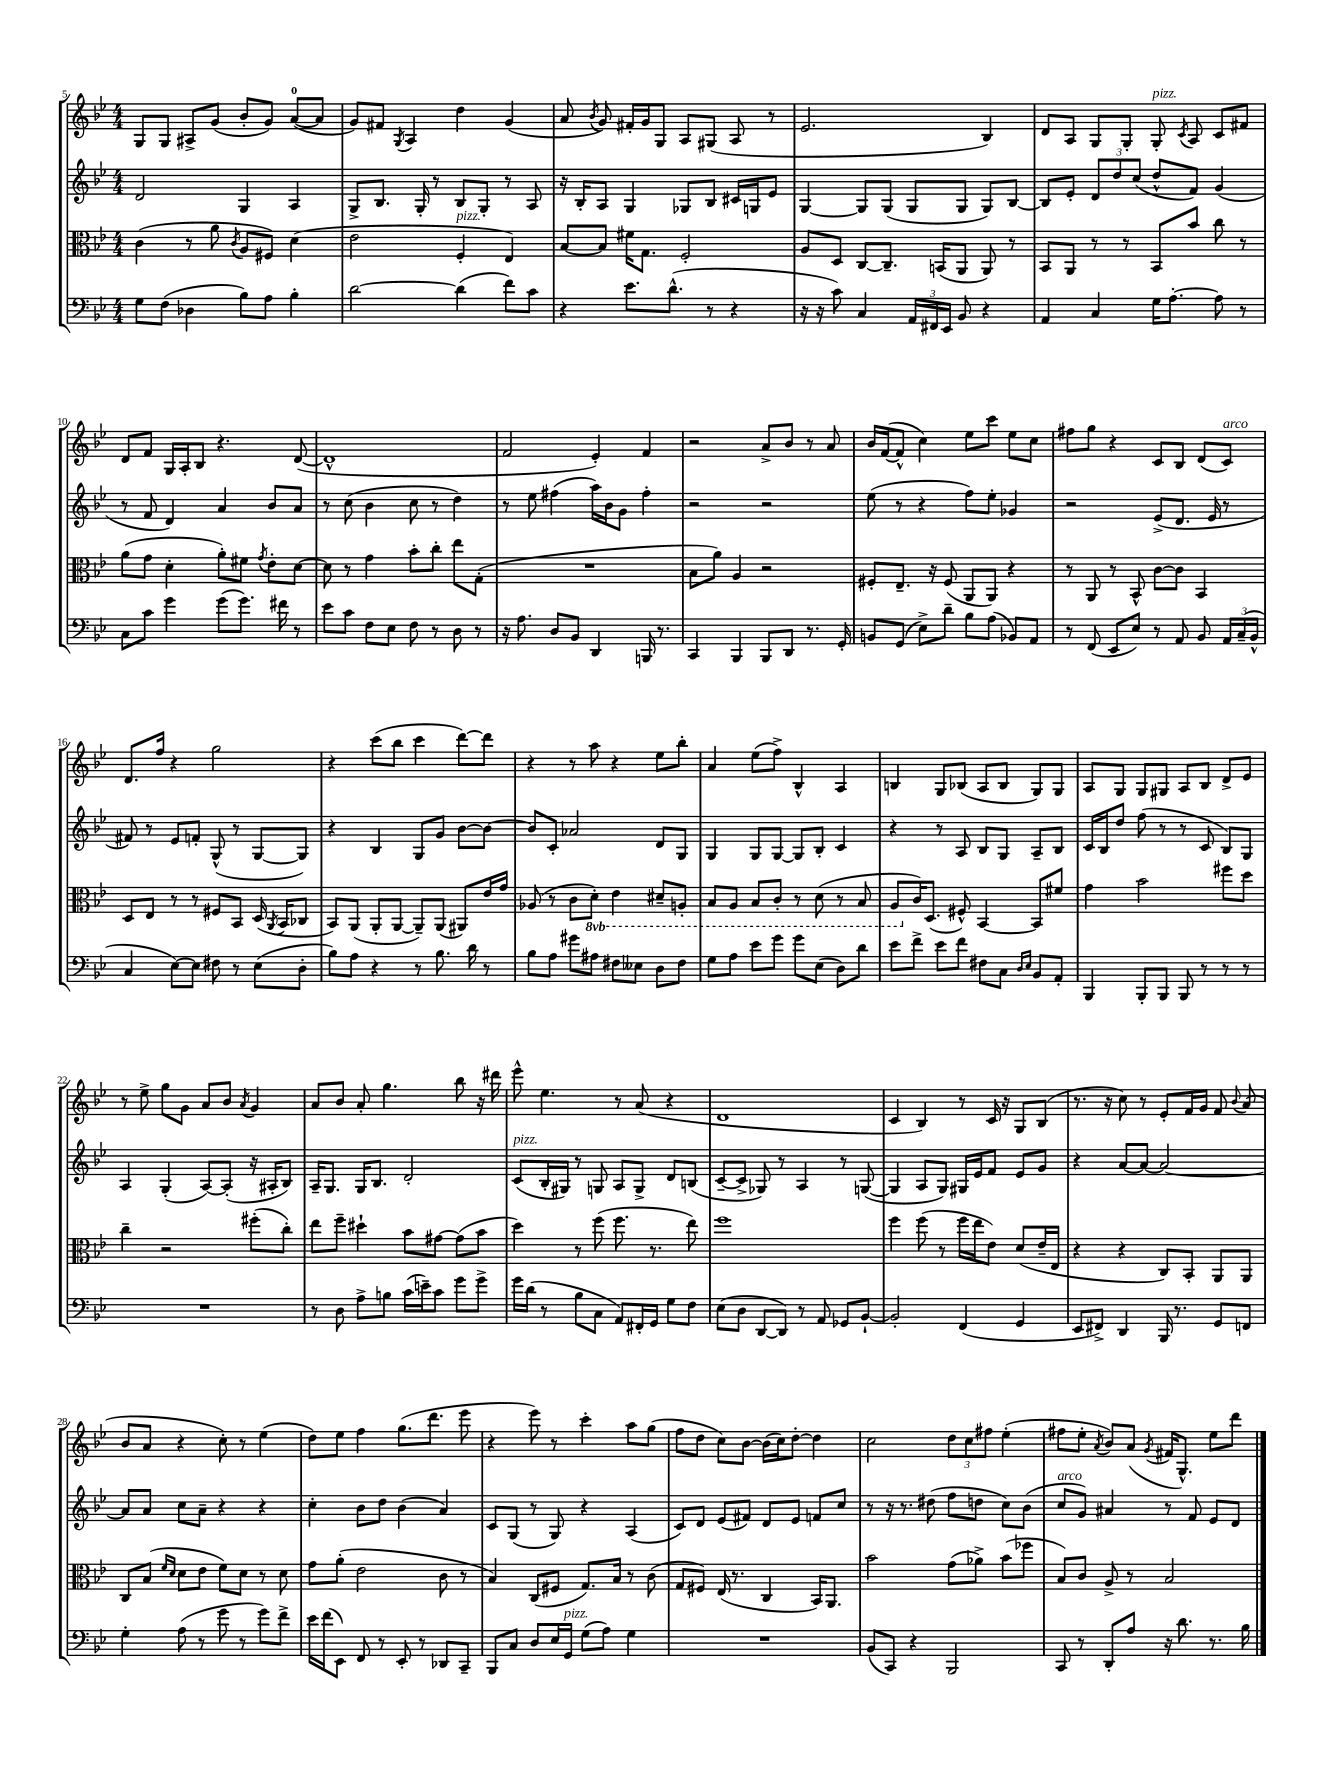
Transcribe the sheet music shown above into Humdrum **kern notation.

**kern	**kern	**kern	**kern
*part4	*part3	*part2	*part1
*staff4	*staff3	*staff2	*staff1
*clefF4	*clefC3	*clefG2	*clefG2
*k[b-e-]	*k[b-e-]	*k[b-e-]	*k[b-e-]
*M4/4	*M4/4	*M4/4	*M4/4
=5	=5	=5	=5
8G\L	(4c\	2d/	8G/L
(8F\J	.	.	8G/J
4D-X\	8r	.	8A#X^/L
.	8a\	.	(8g/J
.	8qc/	.	.
8B-\L)	8A/L	4G/	8b-'/L
8A\J	8F#X/J)	.	8g/J)
4B-'\	(4d\	4A/	([8a/L
.	.	.	8a/J]
=6	=6	=6	=6
[2d\	2e-\	8G^/L	8g/L)
.	.	8.B-/J	8f#X/J
.	.	.	8qG/
.	.	.	4A/
.	.	16G'/	.
.	.	8r	.
!	!LO:TX:a:i:t=pizz.	!	!
(4d\]	4F'/	8B-/L	4dd\
.	.	8G'/J	.
8f\L)	4E-/)	8r	(4g/
8c\J	.	8A/	.
=7	=7	=7	=7
4r	[8B-/L	16r	8a/
.	.	16B-'/KL	.
.	.	.	8qb-/
.	8B-/J]	8A/J	8g/)
8.e-\L	16f#X\KL	4G/	16f#X'/LL
.	8.G\J	.	16g/J
.	.	.	8G/J
(8.d^^\J	.	.	.
.	2F'/	8G-X/L	8A/L
8r	.	8B-/J	(8G#X/J
4r	.	16c#X/LL	8A/
.	.	16Gn/J	.
.	.	8e-/J	8r
=8	=8	=8	=8
16r	8A/L	[4G/	2.e-/
16r	.	.	.
8c\)	8D/J	.	.
4C/	[8C/L	8G/L]	.
.	8.C~/J]	(8G/J	.
24AA/LL	.	8G/L	.
24FF#X/	.	.	.
.	(16BBn/KL	.	.
24EE-/JJ	.	.	.
8BB-/	8AA/J	8G/J	.
4r	8AA/)	8G/L)	4B-/)
.	8r	[8B-/J	.
=9	=9	=9	=9
4AA/	8BB-/L	8B-/L]	8d/L
.	8AA/J	8e-'/J	8A/J
4C/	8r	12d/L	8G/L
.	.	12dd/	.
.	8r	.	8G'/J
.	.	(12cc/J	.
!	!	!	!LO:TX:a:i:t=pizz.
16G\KL	8BB-/L	8dd^^/L	8G'/
[8.A'\J	.	.	.
.	.	.	8qc/
.	8b-/J	8f/J)	8A/
8A\]	8cc\	(4g/	8c/L
8r	8r	.	8f#X/J
!!LO:LB:g=z
=10	=10	=10	=10
8C\L	(8a\L	8r	8d/L
8c\J	8g\J	8f/	8f/J
4g\	4d'\	4d/)	16G/LL
.	.	.	16A'/J
.	.	.	8B-/J
(8g\L	8a'\L)	4a/	4.r
8.g\J)	8f#X\J	.	.
.	8qg/	.	.
.	8e-'\L	8b-/L	.
16f#X\	.	.	.
8r	[8d\J	8a/J	([8d/
=11	=11	=11	=11
8e-\L	8d\]	8r	1d^^]
8c\J	8r	(8cc\	.
8F\L	4g\	4b-\	.
8E-\J	.	.	.
8F\	8b-'\L	8cc\	.
8r	8cc'\J	8r	.
8D\	8ee-\L	4dd\)	.
8r	(8G'\J	.	.
=12	=12	=12	=12
16r	1r	8r	2f/
8.A\	.	.	.
.	.	8ee-\	.
8D/L	.	(4ff#X\	.
8BB-/J	.	.	.
4DD/	.	16aa\LL)	4e-'/)
.	.	16b-\J	.
.	.	8g\J	.
16BBBn/	.	4ff#'\	4f/
8.r	.	.	.
=13	=13	=13	=13
4CC/	8B-\L	2r	2r
.	8a\J)	.	.
4BBB-/	4A/	.	.
8BBB-/L	2r	2r	8a^/L
8DD/J	.	.	8b-/J
8.r	.	.	8r
.	.	.	8a/
16GG'/	.	.	.
=14	=14	=14	=14
8BBn/L	8F#X'/L	(8ee-\	16b-/LL
.	.	.	([16f/J
(8GG/J	8.E-~/J	8r	8f^^/J]
8E-^\L)	.	4r	4cc\)
.	16r	.	.
8d~\J	(8F#/	.	.
8B-\L	8AA/L	8ff\L)	8ee-\L
(8A\J	8AA/J)	8ee-'\J	8ccc\J
8BB-X/L)	4r	4g-X/	8ee-\L
8AA/J	.	.	8cc\J
=15	=15	=15	=15
8r	8r	2r	8ff#X\L
(8FF/	8AA/	.	8gg\J
8EE-/L	8r	.	4r
8E-/J)	8BB-^^/	.	.
8r	[8c\L	(8e-^/L	8c/L
8AA/	8c\J]	8.d/J	8B-/J
8BB-/	4BB-/	.	(8d/L
.	.	16e-/	.
!	!	!	!LO:TX:a:i:t=arco
24AA/LL	.	8r	8c/J)
(24C~/	.	.	.
24BB-^^/JJ	.	.	.
!!LO:LB:g=z
=16	=16	=16	=16
4C/	8D/L	8f#X/)	8.d/L
.	8E-/J	8r	.
.	.	.	16ff/Jk
[8E-\L)	8r	8e-/L	4r
8E-\J]	8r	8fn'/J	.
8F#X\	8F#X/L	(8G^^/	2gg\
8r	8BB-/J	8r	.
(8E-\L	(16D/	[8G/L	.
.	8qAA/	.	.
.	16BB-/KL	.	.
8D'\J	8C-X/J	8G/J])	.
=17	=17	=17	=17
8B-\L)	8BB-/L)	4r	4r
8A\J	(8AA/J	.	.
4r	8AA'/L	4B-/	(8ccc\L
.	[8AA/J	.	8bb-\J
8r	8AA~/L])	8G/L	4ccc\
8.B-\	(8AA/J	8g/J	.
.	8AA#X/L)	[8b-\L	[8ddd\L)
16d\	.	.	.
8r	16e-/L	8b-\J_	8ddd\J]
.	16g/JJ	.	.
=18	=18	=18	=18
8B-\L	(8A-X/	8b-/L]	4r
8A\J	8r	8c'/J	.
8g#X\L	8c\L	2a-X/	8r
*	*8ba	*	*
8A#X\J	8D'\J)	.	8aa\
8F#X\L	4E-\	.	4r
8E--X\J	.	.	.
8D\L	8D#X~/L	8d/L	8ee-\L
8F#\J	8AAn'/J	8G/J	8bb-'\J
=19	=19	=19	=19
8G\L	8BB-/L	4G/	4a/
8A\J	8AA/J	.	.
8e-\L	8BB-/L	8G/L	(8ee-\L
8g\J	8C'/J	[8G/J	8ff^\J)
8g\L	8r	8G/L]	4B-^^/
(8E-\J	(8D\	8B-'/J	.
8D\L)	8r	4c/	4A/
8d\J	8BB-/	.	.
=20	=20	=20	=20
8e-\L	8AA/L	4r	4Bn/
*	*X8ba	*	*
8f^\J	16c/K)	.	.
.	(8.D/J	.	.
8e-\L	.	8r	8G/L
8f\J	8F#X^^/)	8A/	(8B-X/J
8F#X\L	[4BB-/	8B-/L	8A/L
8C\J	.	8G/J	8B-/J
16qqD/LL	.	.	.
16qqE-/JJ	.	.	.
8BB-/L	8BB-/L]	8A~/L	8G/L)
8AA'/J	8f#X/J	8B-/J	8G/J
=21	=21	=21	=21
4BBB-/	4g\	16c/LL	8A/L
.	.	16B-/J	.
.	.	8dd/J	8G/J
8BBB-'/L	2b-\	(8ff\	8G/L
8BBB-/J	.	8r	8G#X/J
8BBB-/	.	8r	8A/L
8r	.	8c/	8B-/J
8r	8ff#X\L	8B-/L)	8d^/L
8r	8dd\J	8G/J	8e-/J
!!LO:LB:g=z
=22	=22	=22	=22
1r	4cc~\	4A/	8r
.	.	.	8ee-^\
.	2r	(4G'/	8gg\L
.	.	.	8g\J
.	.	[8A/L)	8a/L
.	.	(8A'/J]	8b-/J
.	.	.	8qa/
.	(8ff#X'\L	16r	4g/
.	.	16A#X'/KL	.
.	8cc'\J)	8B-/J)	.
=23	=23	=23	=23
8r	8ee-\L	16A~/KL	8a/L
.	.	8.G/J	.
8D\	8ff~\J	.	8b-/J
8A^\L	4dd#X`\	16G/KL	8a'/
.	.	8.B-/J	.
8Bn\J	.	.	4.gg\
(16c\LL	8b-\L	2d'/	.
16en~\J)	.	.	.
8c\J	[8g#X\J	.	.
8g\L	(8g#\L]	.	8bb-\
8g^\J	8b-\J	.	16r
.	.	.	16ddd#X\
=24	=24	=24	=24
!	!	!LO:TX:a:i:t=pizz.	!
16g\LL	4dd\)	(8c/L	8eee-^^\
(16d\JJ	.	.	.
8r	.	16B-'/L	4.ee-\
.	.	16G#X/JJ)	.
8B-\L	8r	8r	.
8C\J	(8ff\	8Gn/	.
8AA/L)	8.ff\	8A/L	8r
16FF#X'/L	.	8G^/J	(8a/
16GG/JJ	8.r	.	.
8G\L	.	8d/L	4r
8F\J	8ee-\)	(8Bn/J	.
=25	=25	=25	=25
(8E-\L	1ff	[8c~/L	1d
8D\J	.	8c^/J]	.
[8DD/L	.	8G-X/)	.
8DD/J])	.	8r	.
8r	.	4A/	.
8AA/	.	.	.
8GG-X/L	.	8r	.
[8BB-`/J	.	([8Gn/	.
=26	=26	=26	=26
2BB-'/]	4ff\	4G/]	4c/
.	(8ff\	8A/L	4B-/)
.	8r	8G/J)	.
(4FF/	16ff\LL	16G#X/LL	8r
.	16ee-\J	16e-/J	.
.	8e-\J)	8f/J	16c/
.	.	.	16r
4GG/	(8d/L	8e-/L	8G/L
.	16e-~/L	8g/J	(8B-/J
.	16E-/JJ	.	.
=27	=27	=27	=27
8EE-/L	4r	4r	8.r
8FF#X^/J)	.	.	.
.	.	.	16r
4DD/	4r	[8a/L	8cc\)
.	.	8a/J_	8r
16BBB-/	8C/L)	2a/_	8e-'/L
8.r	.	.	.
.	8BB-'/J	.	16f/L
.	.	.	16g/JJ
8GG/L	8AA/L	.	8f/
.	.	.	8qqb-/
8FFn/J	8AA/J	.	(8a/
!!LO:LB:g=z
=28	=28	=28	=28
4G'\	8C/L	8a/L]	8b-/L
.	(8B-/J	8a/J	8a/J
.	16qqf/LL	.	.
.	16qqd/JJ	.	.
(8A\	8d\L	8cc\L	4r
8r	8e-\J	8a~\J	.
8g\	8f\L)	4r	8cc'\)
8r	8d\J	.	8r
8g\L)	8r	4r	(4ee-\
8f^\J	8d\	.	.
=29	=29	=29	=29
16e-\LL	8g\L	4cc'\	8dd\L)
(16f\J	.	.	.
8EE-\J)	(8a'\J	.	8ee-\J
8FF/	2e-\	8b-\L	4ff\
8r	.	8dd\J	.
8EE-'/	.	(4b-\	(8.gg\L
8r	.	.	.
.	.	.	8.ddd\J
8DD-X/L	8c\	4a/)	.
8CC~/J	8r	.	8eee-\
=30	=30	=30	=30
8BBB-/L	4B-/)	8c/L	4r
8C/J	.	(8G/J	.
8D/L	(8C/L	8r	8eee-\)
16E-/L	8F#X/J	8G/)	8r
!LO:TX:a:i:t=pizz.	!	!	!
16GG/JJ	.	.	.
(8G\L	8.G/L)	4r	4ccc'\
8A\J)	.	.	.
.	16B-/Jk	.	.
4G\	8r	(4A/	8aa\L
.	(8c\	.	(8gg\J
=31	=31	=31	=31
1r	8G/L	8c/L)	8ff\L
.	8F#X/J)	8d/J	8dd\J
.	(16E-/	(8e-/L	8cc\L)
.	8.r	.	.
.	.	8f#X/J)	[8b-\J
.	4C/	8d/L	(16b-\LL]
.	.	.	16cc\J)
.	.	8e-/J	[8dd'\J
.	16BB-/KL)	8fn/L	4dd\]
.	8.AA/J	.	.
.	.	8cc/J	.
=32	=32	=32	=32
(8BB-/L	2b-\	8r	2cc\
8CC/J)	.	16r	.
.	.	8.r	.
4r	.	.	.
.	.	(8dd#X\	.
2BBB-/	(8g\L	8ff\L	12dd\L
.	.	.	12cc\
.	8a-X^\J)	8ddn\J	.
.	.	.	12ff#X\J
.	(8b-\L	8cc\L)	(4ee-'\
.	8ff-X\J	(8b-\J	.
=33	=33	=33	=33
!	!	!LO:TX:a:i:t=arco	!
8CC/	8B-/L)	8cc/L	8ff#X\L
8r	8c/J	8g/J)	8ee-'\J
.	.	.	8qa/
8DD'/L	8A^/	4a#X/	8b-/L)
8A/J	8r	.	(8a/J
.	.	.	8qg/
16r	2B-/	8r	16f#X/KL
8.d\	.	.	8.G^^/J)
.	.	8f/	.
8.r	.	8e-/L	8ee-\L
.	.	8d/J	8ddd\J
16B-\	.	.	.
==	==	==	==
*-	*-	*-	*-
